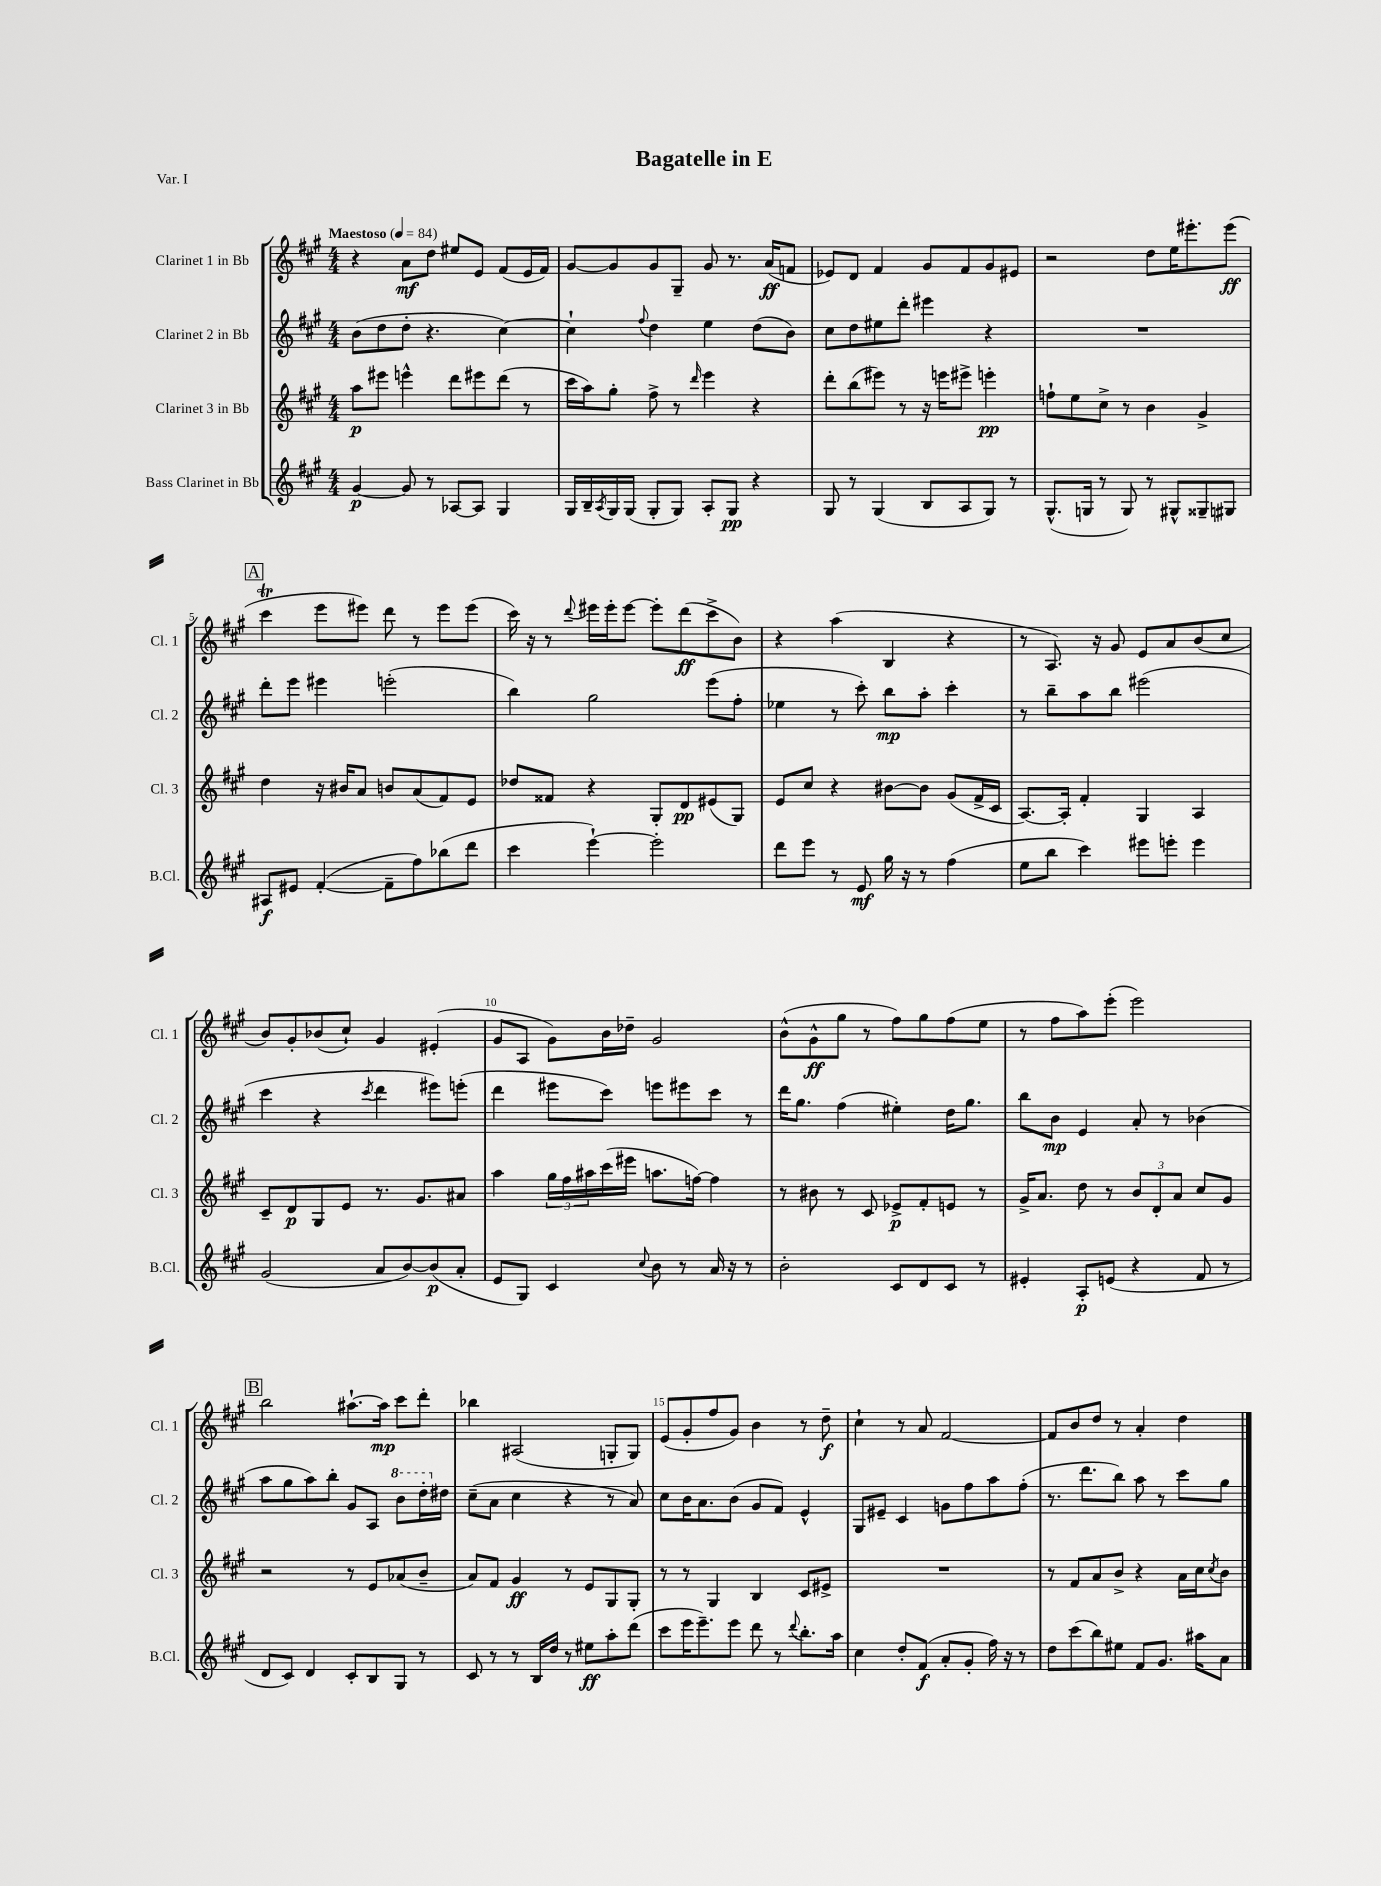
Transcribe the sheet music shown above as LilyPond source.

\header { title = "Bagatelle in E" piece = "Var. I" }
<<
\new StaffGroup <<
\new Staff = "s0" \with { instrumentName = "Clarinet 1 in Bb" shortInstrumentName = "Cl. 1" } {
    \clef treble \key a \major \numericTimeSignature \time 4/4 \tempo "Maestoso" 4 = 84
    r4 a'8\mf d''8 eis''8 e'8 fis'8( e'16 fis'16) |
    gis'8~ gis'8 gis'8 gis8-- gis'8 r8. a'16\ff( f'8 |
    ees'8) d'8 fis'4 gis'8 fis'8 gis'8 eis'8 |
    r2 d''8 e''16 eis'''8.-. eis'''8\ff( |
    \mark \markup { \box "A" } cis'''4\trill e'''8 eis'''8) d'''8 r8 eis'''8 eis'''8( |
    cis'''16) r16 r8 \appoggiatura { d'''8 } eis'''16 eis'''16-. eis'''8~ eis'''8-. d'''8\ff( cis'''8-> b'8) |
    r4 a''4( b4 r4 |
    r8 a8.) r16 gis'8 e'8 a'8 b'8( cis''8 |
    b'8) gis'8-. bes'8( cis''8-!) gis'4 eis'4-.( |
    gis'8 a8 gis'8) b'16 des''16-- gis'2 |
    b'8-^( gis'8-^\ff gis''8 r8 fis''8) gis''8 fis''8( e''8 |
    r8 fis''8 a''8) e'''8-.( e'''2) |
    \mark \markup { \box "B" } b''2 ais''8.~-! ais''16\mp cis'''8 d'''8-. |
    bes''4 ais2( g8-. g8) |
    e'8( gis'8-. fis''8 gis'8) b'4 r8 d''8--\f |
    cis''4-! r8 a'8 fis'2~ |
    fis'8 b'8 d''8 r8 a'4-. d''4 \bar "|." |
}
\new Staff = "s1" \with { instrumentName = "Clarinet 2 in Bb" shortInstrumentName = "Cl. 2" } {
    \clef treble \key a \major \numericTimeSignature \time 4/4
    b'8( d''8 d''8-. r4. cis''4~) |
    cis''4-! \appoggiatura { fis''8 } d''4 e''4 d''8( b'8) |
    cis''8 d''8 eis''8 d'''8-. eis'''4 r4 |
    R1 |
    \mark \markup { \box "A" } d'''8-. e'''8 eis'''4 e'''2-.( |
    b''4) gis''2 e'''8( fis''8-. |
    ees''4 r8 cis'''8-.) b''8\mp a''8-. cis'''4-. |
    r8 b''8-- a''8 b''8 eis'''2( |
    cis'''4 r4 \acciaccatura { cis'''8 } d'''4 eis'''8) e'''8-.( |
    d'''4 eis'''8 cis'''8) e'''8 eis'''8 cis'''8 r8 |
    d'''16 gis''8. fis''4( eis''4-.) d''16 gis''8. |
    b''8 b'8\mp e'4 a'8-. r8 bes'4( |
    \mark \markup { \box "B" } a''8 gis''8 a''8) b''8-. gis'8 a8 \ottava #1 b''8 d'''16-. \ottava #0 dis''16 |
    cis''8--( a'8 cis''4 r4 r8 a'8) |
    cis''8 b'16 a'8. b'8( gis'8 fis'8) e'4-^ |
    gis8 eis'8-- cis'4 g'8 fis''8 a''8 fis''8-.( |
    r8. d'''8. b''8) a''8 r8 cis'''8 gis''8 \bar "|." |
}
\new Staff = "s2" \with { instrumentName = "Clarinet 3 in Bb" shortInstrumentName = "Cl. 3" } {
    \clef treble \key a \major \numericTimeSignature \time 4/4
    a''8\p eis'''8 e'''4-^ d'''8 eis'''8 d'''8( r8 |
    cis'''16 a''16) gis''8-. fis''8-> r8 \grace { d'''16 } e'''4 r4 |
    d'''8-. b''8( eis'''8) r8 r16 e'''16 eis'''8-> e'''4-.\pp |
    f''8-! e''8 cis''8-> r8 b'4 gis'4-> |
    \mark \markup { \box "A" } d''4 r16 bis'16 a'8 b'8 a'8( fis'8) e'8 |
    des''8 fisis'8 r4 gis8-. d'8\pp eis'8( gis8) |
    e'8 cis''8 r4 bis'8~ bis'8 gis'8( fis'16-> cis'16 |
    a8.~) a16-. fis'4-. gis4 a4 |
    cis'8-- d'8\p gis8 e'8 r8. gis'8. ais'8 |
    a''4 \tuplet 3/2 { gis''16 fis''16 ais''16 } cis'''16( eis'''16 a''8. f''16~) f''4 |
    r8 bis'8 r8 cis'8 ees'8->\p fis'8-. e'8 r8 |
    gis'16-> a'8. d''8 r8 \tuplet 3/2 { b'8 d'8-. a'8 } cis''8 gis'8 |
    \mark \markup { \box "B" } r2 r8 e'8 aes'8( b'8-- |
    a'8) fis'8 gis'4\ff r8 e'8 gis8 gis8-. |
    r8 r8 gis4 b4 cis'8 eis'8-> |
    R1 |
    r8 fis'8 a'8 b'8-> r4 a'16 cis''16 \acciaccatura { cis''8 } b'8 \bar "|." |
}
\new Staff = "s3" \with { instrumentName = "Bass Clarinet in Bb" shortInstrumentName = "B.Cl." } {
    \clef treble \key a \major \numericTimeSignature \time 4/4
    gis'4~\p gis'8 r8 aes8~ aes8 gis4 |
    gis16 b16-- \acciaccatura { a8 } gis16 gis16( gis8-. gis8) a8-. gis8\pp r4 |
    gis8 r8 gis4( b8 a8 gis8) r8 |
    gis8.-^( g16 r8 g8) r8 gis8-^ gisis8-- gis8 |
    \mark \markup { \box "A" } ais8\f eis'8 fis'4~-.( fis'8-- fis''8) bes''8( d'''8 |
    cis'''4 e'''4~-!) e'''2-. |
    d'''8 e'''8 r8 e'8\mf gis''16 r16 r8 fis''4( |
    e''8 b''8 cis'''4) eis'''8 e'''8-. e'''4 |
    gis'2( a'8 b'8~) b'8\p( a'8-. |
    e'8 gis8) cis'4 \appoggiatura { cis''8 } b'8 r8 a'16 r16 r8 |
    b'2-. cis'8 d'8 cis'8 r8 |
    eis'4-. a8-.\p e'8( r4 fis'8 r8 |
    \mark \markup { \box "B" } d'8 cis'8) d'4 cis'8-. b8 gis8 r8 |
    cis'8 r8 r8 b16 d''16 r8 eis''8\ff a''8-. d'''8( |
    cis'''8 e'''16 e'''8.--) e'''8 d'''8 r8 \appoggiatura { d'''8 } b''8.-. a''16 |
    cis''4 d''8-. fis'8\f( a'8-. gis'8-. fis''16) r16 r8 |
    d''8 cis'''8( b''8) eis''8 fis'8 gis'8. ais''16 a'8 \bar "|." |
}
>>
>>
\layout { \context { \Score \override BarNumber.break-visibility = ##(#f #t #t) barNumberVisibility = #(every-nth-bar-number-visible 5) } }
